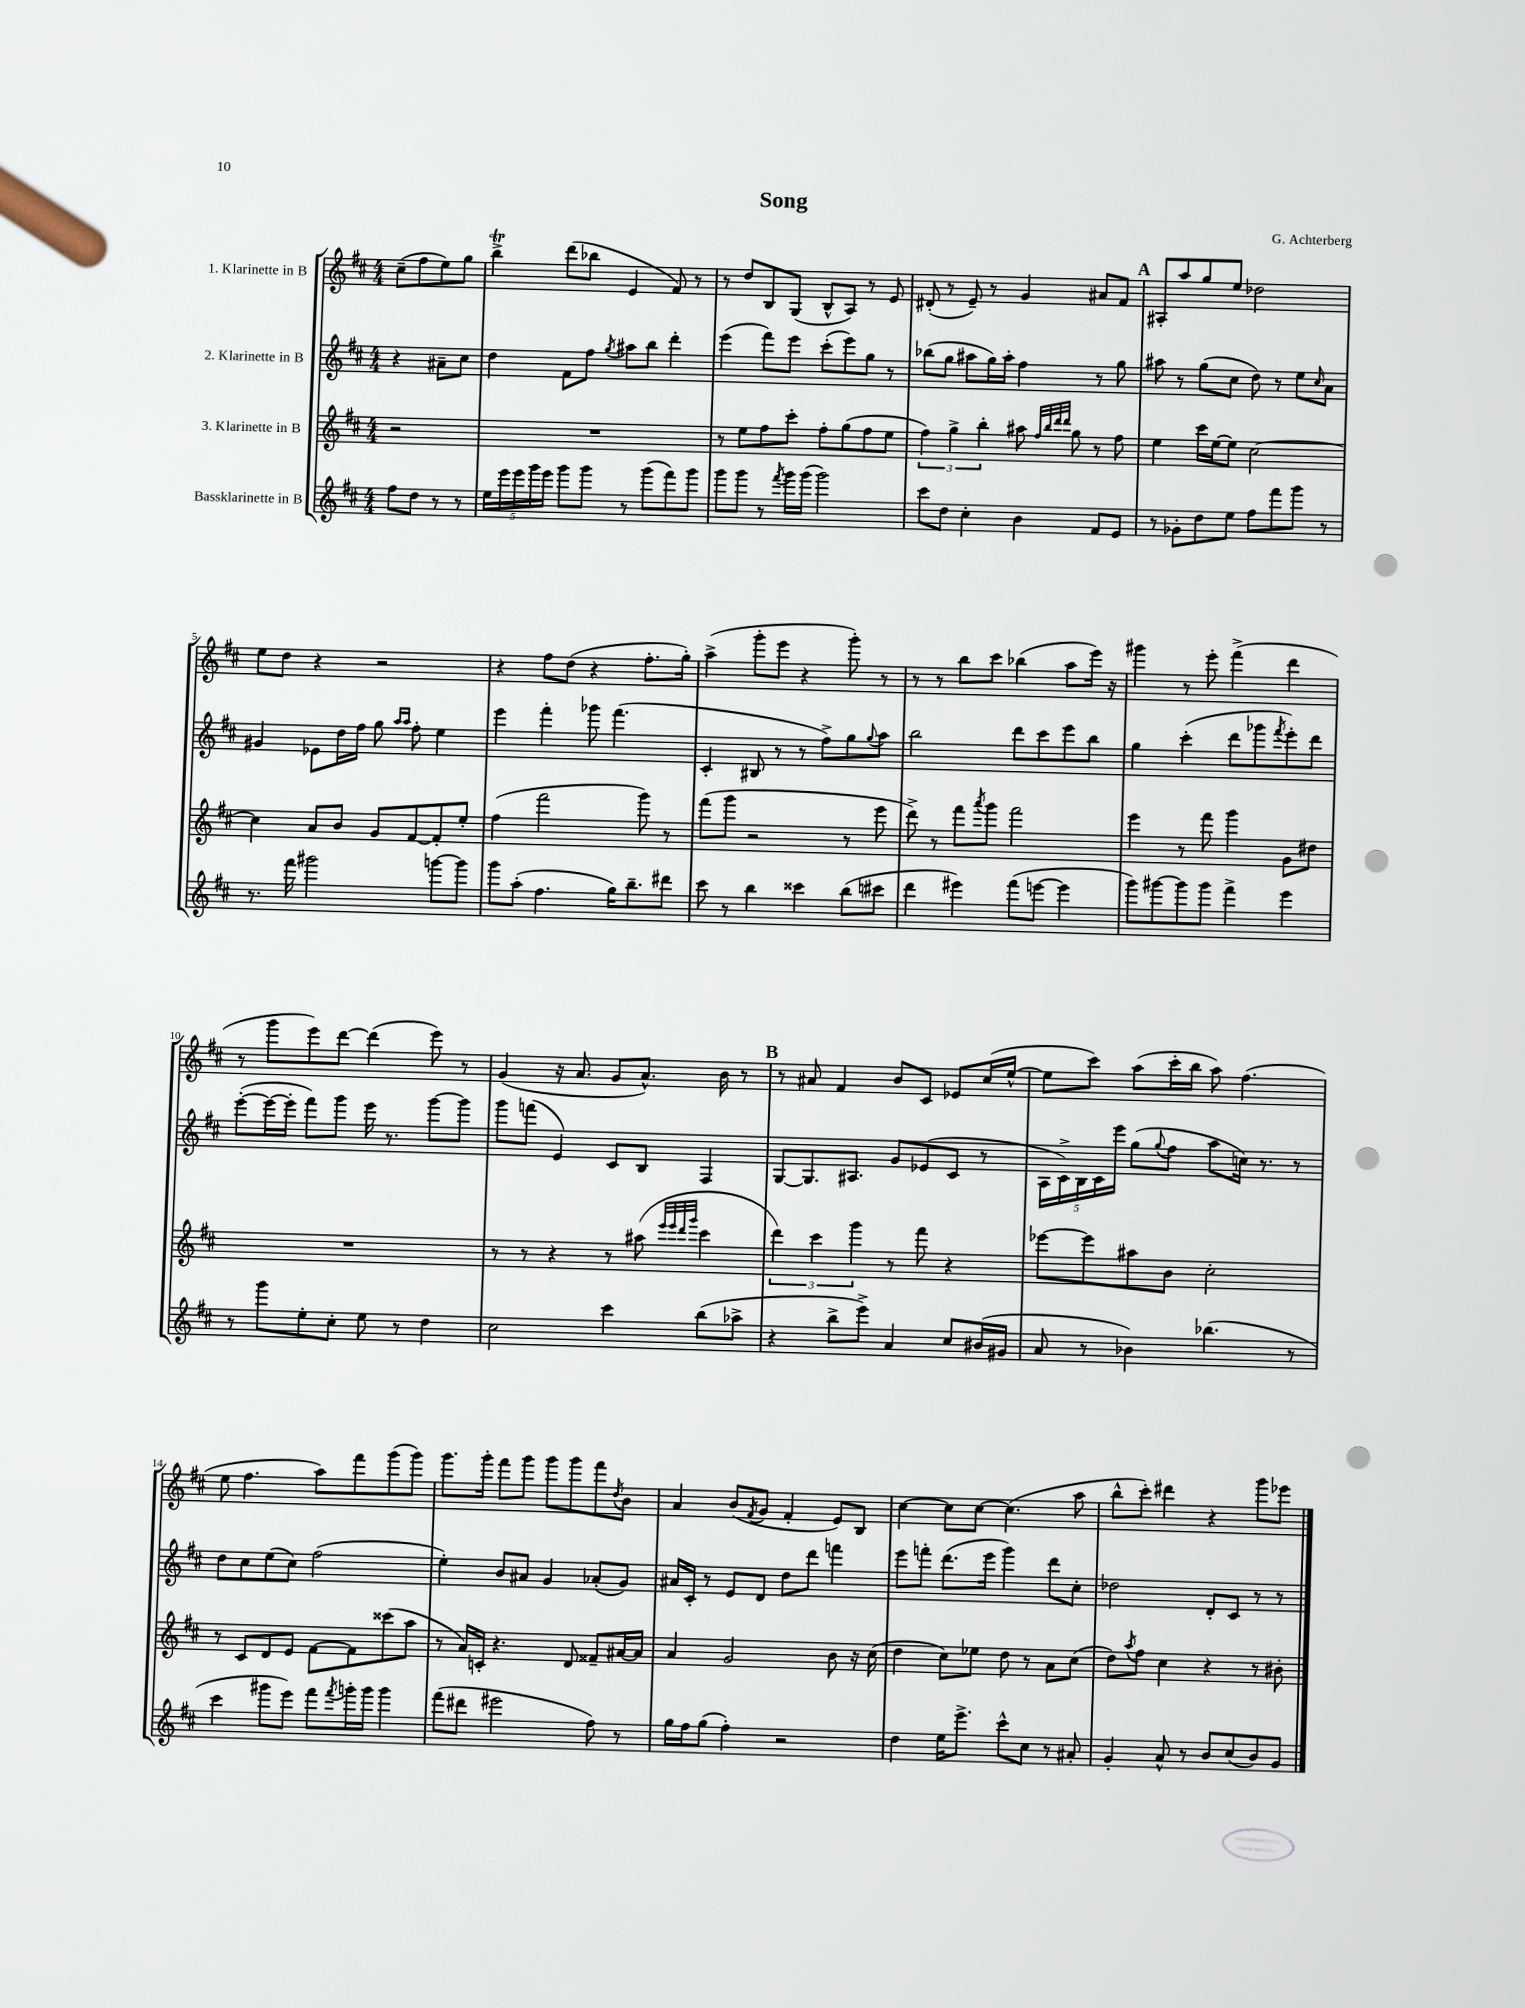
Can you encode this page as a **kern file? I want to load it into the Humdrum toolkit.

**kern	**kern	**kern	**kern
*part4	*part3	*part2	*part1
*staff4	*staff3	*staff2	*staff1
*I"Bassklarinette in B	*I"3. Klarinette in B	*I"2. Klarinette in B	*I"1. Klarinette in B
*clefG2	*clefG2	*clefG2	*clefG2
*k[f#c#]	*k[f#c#]	*k[f#c#]	*k[f#c#]
*M4/4	*M4/4	*M4/4	*M4/4
=	=	=	=
8ff#\L	2r	4r	(8cc#~\L
8dd\J	.	.	8ff#\
8r	.	8a#X~\L	8ee\)
8r	.	8cc#\J	8gg\J
=1	=1	=1	=1
20ee\LL	1r	4dd\	4bbT^\
20eee\	.	.	.
20eee\	.	.	.
20ggg\	.	.	.
20eee\JJ	.	.	.
8ggg\L	.	8f#\L	(8ddd\L
8ggg\J	.	8ff#\J	8bb-X\J
.	.	8qgg/	.
8r	.	8aa#X\L	4e/
(8ggg\L	.	8bb\J	.
8fff#\)	.	4ddd'\	8f#/)
8ggg\J	.	.	8r
=2	=2	=2	=2
8ggg\L	8r	(4eee\	8r
8ggg\J	8ee\L	.	8dd/L
8r	8ff#\	8fff#\L)	8B/
8qfff#/	.	.	.
16ggg\LL	8ccc#'\J	8eee\J	(8G/J
(16ggg\JJ	.	.	.
2ggg\)	8ff#'\L	(8ccc#'\L	8B^^/L
.	(8gg\	8eee\)	8A/J)
.	8ff#\	8gg\J	8r
.	8ee\J	8r	8e/
=3	=3	=3	=3
8ccc#\L	6ff#\)	(8bb-X\L	(8d#X'/
8dd\J	.	8gg\J	8r
.	6gg^\	.	.
4cc#'\	.	8aa#X\L	8e~/)
.	6bb'\	.	.
.	.	16gg\L)	8r
.	.	16aa#'\JJ	.
4b\	8aa#X\	4ff#\	4g/
.	32qqff#/LLL	.	.
.	32qqbb/	.	.
.	32qqddd/	.	.
.	32qqddd/JJJ	.	.
.	8gg\	.	.
8f#/L	8r	8r	8a#X/L
8e/J	8ff#\	8gg\	8f#/J
!!LO:REH:place=s1:t=A
=4	=4	=4	=4
8r	4ee\	8aa#X\	8A#X'/L
8g-X'\L	.	8r	8aa/
8dd\	16ccc#\LL	(8gg\L	8gg/
.	[16ee\J	.	.
8ee\J	8ee\J]	8cc#\J	8ee/J
8ff#\L	[2cc#\	8dd\)	2dd-X\
8fff#\	.	8r	.
8ggg\J	.	8ee\L	.
.	.	16qqcc#/	.
8r	.	8a\J	.
!!LO:LB:g=z
=5	=5	=5	=5
8.r	4cc#\]	4g#X/	8ee\L
.	.	.	8dd\J
16fff#\	.	.	.
2ggg#X\	8a/L	8e-X\L	4r
.	8b/J	16dd\L	.
.	.	16ff#\JJ	.
.	8g/L	8gg\	2r
.	.	16qqaa/LL	.
.	.	16qqaa/JJ	.
.	[8f#/	8ff#'\	.
[8gggn\L	8f#'/]	4ee\	.
8ggg\J]	8ee'/J	.	.
=6	=6	=6	=6
8ggg\L	(4ff#\	4eee\	4r
(8aa'\J	.	.	.
4.ff#\	2fff#\	4fff#'\	8ff#\L
.	.	.	(8dd\J
.	.	8ggg-X\	4r
16gg\KL)	.	(4.fff#\	.
8.bb~\	.	.	.
.	8ggg\)	.	8.ff#'\L
8ddd#X\J	8r	.	.
.	.	.	16gg'\Jk)
=7	=7	=7	=7
8ccc#\	(8fff#\L	4c#'/	(4aa^\
8r	8ggg\J	.	.
4bb\	2r	8B#X/	8ggg'\L
.	.	8r	8eee\J
4ccc##X\	.	8r	4r
.	.	8ff#^\L)	.
(8bb\L	8r	8gg\	8ggg'\)
.	.	8qqgg/	.
8ccc#X\J	8eee\	8aa\J	8r
=8	=8	=8	=8
4ddd\	8ddd^\)	2bb\	8r
.	8r	.	8r
4eee#X\)	8fff#\L	.	8bb\L
.	8qaaa/	.	.
.	8ggg\J	.	8ccc#\J
(8fff#\L	2fff#\	8ddd\L	(4bb-X\
[8eeen\J	.	8ccc#\	.
4eee\]	.	8eee\	8aa\L
.	.	8bb\J	16eee\Jk)
.	.	.	16r
=9	=9	=9	=9
8ggg\L)	4eee\	4gg\	4ggg#X\
[8ggg#X\	.	.	.
8ggg#\]	8r	(4ccc#'\	8r
8ggg#\J	8fff#\	.	8eee'\
4fff#^\	4ggg\	8ddd\L	(4fff#^\
.	.	8ggg-X\	.
.	.	8qfff#/	.
4eee\	8g\L	8eee'\)	4ddd\
.	8dd#X\J	8ddd\J	.
!!LO:LB:g=z
=10	=10	=10	=10
8r	1r	([8eee'\L	8r
8ggg\L	.	16eee\L_	8ggg\L
.	.	16eee'\JJ]	.
8ee'\	.	8fff#\L)	8eee\)
8cc#'\J	.	8ggg\J	[8ddd\J
8ee\	.	16eee\	(4ddd\]
.	.	8.r	.
8r	.	.	.
4dd\	.	[8ggg\L	8eee\)
.	.	8ggg\J]	8r
=11	=11	=11	=11
2cc#\	8r	8ggg\L	(4g/
.	8r	(8fffn\J	.
.	4r	4e/)	16r
.	.	.	8.a/
4ccc#\	8r	8c#/L	8g/L
.	(8aa#X\	8B/J	8.a^^/J)
.	32qqeee/LLL	.	.
.	32qqeee/	.	.
.	32qqddd/	.	.
.	32qqggg/JJJ	.	.
(8bb\L	4ccc#\	4F#/	.
.	.	.	16b\
8aa-X^\J	.	.	8r
!!LO:REH:place=s1:t=B
=12	=12	=12	=12
4r	6ddd\)	[8G/L	8r
.	.	8.G/]	8a#X/
.	6ccc#\	.	.
8bb^\L	.	.	4f#/
.	.	8.A#X/J	.
.	6ggg\	.	.
8eee^\J)	.	.	.
4a/	8r	8g/L	8b/L
.	8fff#\	(8e-X/	8c#/J
8cc#/L	4r	8c#/J	8e-X/L
(16b#X/L	.	8r	(16cc#/L
16g#X/JJ	.	.	[16ee^^/JJ
=13	=13	=13	=13
8a/	[8eee-X\L	20A\LL	8ee\L]
.	.	20c#^\)	.
.	.	20B\	.
8r	8eee-\]	.	8ccc#\J)
.	.	20c#\	.
.	.	20eee\JJ	.
4b-X\)	8aa#X\	(8gg\L	(8aa\L
.	.	8qqgg/	.
.	8b\J	8ff#\J	16ccc#'\L
.	.	.	16bb\JJ
(4.bb-X\	2cc#'\	8aa\L	8aa\)
.	.	16ccn\Jk)	(4.ff#\
.	.	8.r	.
8r	.	8r	.
!!LO:LB:g=z
=14	=14	=14	=14
4ccc#\	8r	8dd\L	8ee\
.	8c#/L	8cc#\	4.ff#\
8ggg#X\L	8d/	(8ee\	.
8eee\J)	8e/J	8cc#\J)	.
8fff#\L	[8f#\L	(2ff#\	8aa\L)
8qfff#/	.	.	.
16gggn'\L	8f#\]	.	8fff#\
16ggg\JJ	.	.	.
4ggg\	(8ccc##X\	.	(8ggg\
.	8aa\J	.	8ggg\J)
=15	=15	=15	=15
(8fff#\L	8r	4ee'\)	8.ggg\L
8ddd#X\J	16a/LL)	.	.
.	16cn'/JJ	.	16ggg'\Jk
2eee#X\	4.r	8b/L	8fff#\L
.	.	8a#X/J	8ggg\J
.	.	4g/	8ggg\L
.	8d/	.	8ggg\
8ff#\)	8f##X~/L	(8a-X'/L	8fff#\
.	.	.	8qdd/
8r	[16a#X/L	8g/J)	8b\J
.	16a#/JJ]	.	.
=16	=16	=16	=16
16gg\LL	4a/	16a#X/LL	4a/
16ff#\J	.	16c#'/JJ	.
(8gg\J	.	8r	.
4ff#'\)	2g/	8e/L	(8b/L
.	.	.	8qf#/
.	.	8d/J	8g/J
2r	.	8dd\L	4f#'/
.	.	8ddd\J	.
.	8b\	4fffn\	8e/L)
.	16r	.	8B/J
.	(16cc#\	.	.
=17	=17	=17	=17
4dd\	4dd\	8eee\L	[4cc#\
.	.	8fffn'\J	.
16ee\KL	8cc#\L)	(8.ddd\L	8cc#\L]
8.eee^\J	.	.	.
.	8ee-X\J	.	[8cc#\J
.	.	16eee\Jk	.
8ccc#^^\L	8dd\	4ggg\)	(4.cc#\]
8cc#\J	8r	.	.
8r	8a\L	8ddd\L	.
8a#X'/	(8cc#\J	8cc#'\J	8aa\
=18	=18	=18	=18
4g'/	8dd\L)	2dd-X\	8bb^^\L
.	8qaa/	.	.
.	8ff#\J	.	8ccc#'\J)
8a^^/	4cc#\	.	4ddd#X\
8r	.	.	.
8b/L	4r	8d'/L	4r
(8cc#/	.	8c#/J	.
8b/)	8r	8r	8ggg\L
8g/J	8b#X'\	8r	8eee-X\J
==	==	==	==
*-	*-	*-	*-
